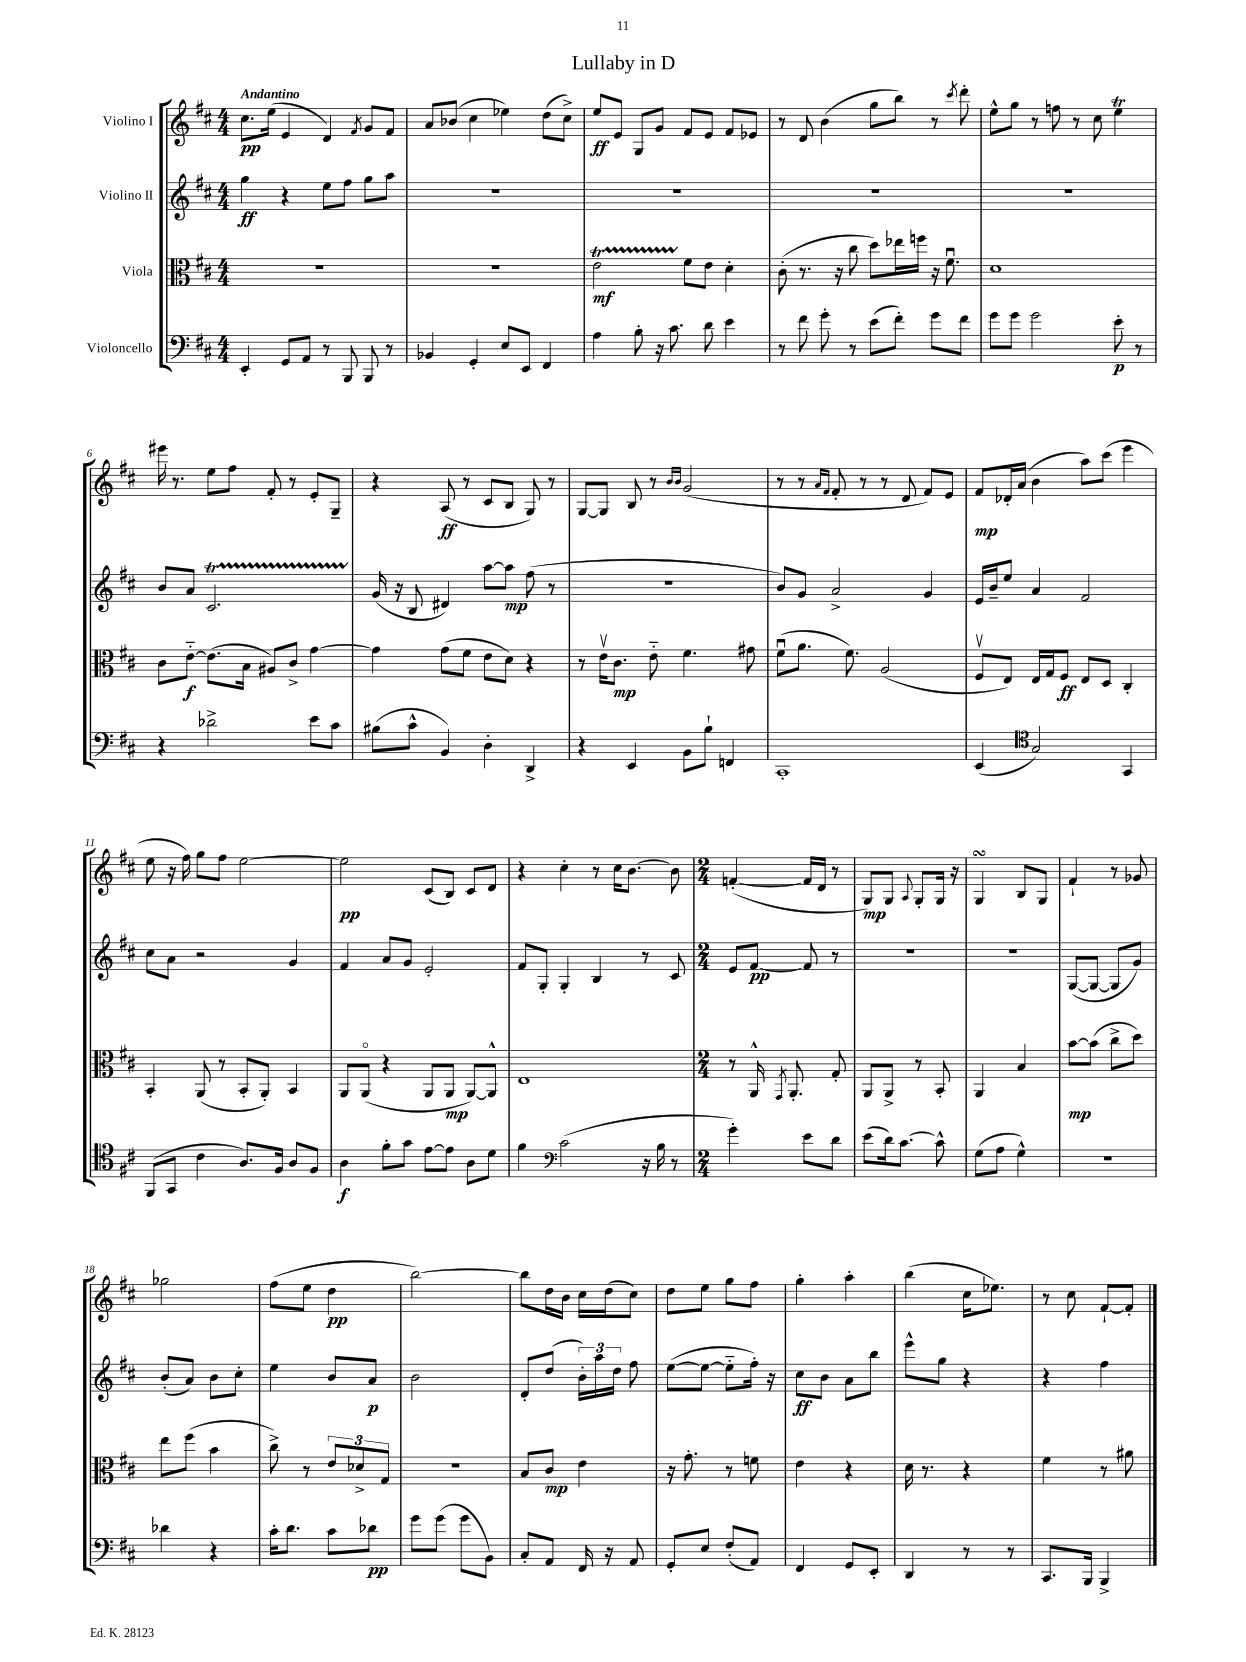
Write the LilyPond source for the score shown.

\header { title = "Lullaby in D" }
<<
\new StaffGroup <<
\new Staff = "s0" \with { instrumentName = "Violino I" } {
    \clef treble \key d \major \numericTimeSignature \time 4/4 \tempo "Andantino"
    \autoBeamOff cis''8.[\pp e''16]( e'4 d'4) \acciaccatura { fis'8 } g'8[ fis'8] |
    a'8[ bes'8]( cis''4 ees''4) d''8[( cis''8]->) |
    e''8[\ff e'8] g8[ g'8] fis'8[ e'8] fis'8[ ees'8] |
    r8 d'8 b'4( g''8[ b''8]) r8 \acciaccatura { cis'''8 } d'''8-. |
    e''8[-^ g''8] r8 f''8 r8 cis''8 e''4\trill |
    eis'''16 r8. e''8[ fis''8] fis'8-. r8 e'8[-. g8]-- |
    r4 a8\ff( r8 cis'8[ b8] g8) r8 |
    g8[~ g8] b8 r8 \grace { b'16[ b'16] } g'2( |
    r8 r8 \grace { a'16[ fis'16] } fis'8-. r8 r8 d'8 fis'8[) e'8] |
    fis'8[\mp des'16-. a'16]( b'4 a''8[) cis'''8]( e'''4 |
    e''8 r16 fis''16) g''8[ fis''8] e''2~ |
    e''2\pp cis'8[( b8]) cis'8[ d'8] |
    r4 cis''4-. r8 cis''16[ b'8.]~ b'8 |
    \numericTimeSignature \time 2/4 f'4~-.( f'16[ d'16] r8 |
    g8[\mp) g8] \appoggiatura { a8 } g8[-. g16] r16 |
    g4\turn b8[ g8] |
    fis'4-! r8 ges'8 |
    ges''2 |
    fis''8[( e''8] d''4\pp |
    b''2~) |
    b''8[ d''16 b'16] cis''16[ d''16( cis''8]) |
    d''8[ e''8] g''8[ fis''8] |
    g''4-. a''4-. |
    b''4( cis''16[ ees''8.]) |
    r8 cis''8 fis'8[~-! fis'8]-. \bar "|." |
}
\new Staff = "s1" \with { instrumentName = "Violino II" } {
    \clef treble \key d \major \numericTimeSignature \time 4/4
    \autoBeamOff g''4\ff r4 e''8[ fis''8] g''8[ a''8] |
    R1 |
    R1 |
    R1 |
    R1 |
    b'8[ a'8] cis'2.\startTrillSpan |
    g'16\stopTrillSpan( r16 b8 dis'4) a''8[~ a''8]\mp fis''8( r8 |
    R1 |
    b'8[) g'8] a'2-> g'4 |
    e'16[ b'16-- e''8] a'4 fis'2 |
    cis''8[ a'8] r2 g'4 |
    fis'4 a'8[ g'8] e'2-. |
    fis'8[ g8]-. g4-. b4 r8 cis'8 |
    \numericTimeSignature \time 2/4 e'8[ fis'8]~\pp fis'8 r8 |
    r2 |
    r2 |
    g8[~( g8]~ g8[ g'8]) |
    b'8[-.( a'8]) b'8[ cis''8]-. |
    e''4 b'8[ a'8]\p |
    b'2 |
    d'8[-. d''8]( \tuplet 3/2 { b'16[-.) a''16 d''16] } fis''8 |
    e''8[~( e''8]~ e''8[-_ fis''16]-.) r16 |
    cis''8[\ff b'8] a'8[ b''8] |
    e'''8[-^ g''8] r4 |
    r4 fis''4 \bar "|." |
}
\new Staff = "s2" \with { instrumentName = "Viola" } {
    \clef alto \key d \major \numericTimeSignature \time 4/4
    \autoBeamOff R1 |
    R1 |
    e'2\startTrillSpan\mf fis'8[\stopTrillSpan e'8] d'4-. |
    cis'8-.( r8. r16 cis''8 d''8[) ees''16 f''16] r16 fis'8.\downbow |
    d'1 |
    cis'8[ e'8]~-_\f e'8.[( b16] ais8[) cis'8]-> g'4~ |
    g'4 g'8[( fis'8] e'8[ d'8]) r4 |
    r8 e'16[\upbow cis'8.]\mp e'8-_ fis'4. gis'8 |
    fis'8[\downbow( a'8.] fis'8.) a2( |
    fis8[\upbow e8]) e16[ g16 fis8]\ff e8[ d8] cis4-. |
    b,4-. a,8( r8 b,8[-. a,8]-.) b,4 |
    a,8[ a,8]\flageolet( r4 a,8[ a,8]\mp a,8[~) a,8]-^ |
    e1 |
    \numericTimeSignature \time 2/4 r8 a,16-^ \acciaccatura { g,8 } a,8.-. g8-. |
    a,8[ a,8]-> r8 b,8-. |
    a,4 b4 |
    b'8[~\mp b'8]( cis''8[-> d''8]) |
    e''8[ fis''8]( b'4 |
    cis''8->) r8 \tuplet 3/2 { e'8[ des'8-> g8] } |
    r2 |
    b8[ cis'8]\mp e'4 |
    r16 g'8.-. r8 f'8 |
    e'4 r4 |
    d'16 r8. r4 |
    fis'4 r8 ais'8 \bar "|." |
}
\new Staff = "s3" \with { instrumentName = "Violoncello" } {
    \clef bass \key d \major \numericTimeSignature \time 4/4
    \autoBeamOff e,4-. g,8[ a,8] r8 b,,8 b,,8 r8 |
    bes,4 g,4-. e8[ e,8] fis,4 |
    a4 b8-. r16 cis'8. d'8 e'4 |
    r8 fis'8 g'8-. r8 e'8[( fis'8]-.) g'8[ fis'8] |
    g'8[ g'8] g'2 e'8-.\p r8 |
    r4 des'2-> e'8[ cis'8] |
    bis8[( cis'8]-^ b,4) d4-. d,4-> |
    r4 e,4 b,8[ b8]-! f,4 |
    cis,1-. |
    e,4( \clef tenor g2) g,4 |
    fis,8[( g,8] cis'4 a8.[) fis16] a8[ fis8] |
    a4\f fis'8[-. g'8] e'8[~ e'8] a8[ d'8] |
    fis'4 \clef bass cis'2( r16 b16 r8 |
    \numericTimeSignature \time 2/4 g'4-.) e'8[ d'8] |
    e'8[( d'16) cis'8.]~ cis'8-^ |
    g8[( a8] g4-^) |
    R2 |
    des'4 r4 |
    cis'16[-. d'8.] cis'8[ des'8]\pp |
    g'8[ g'8]( g'8[ b,8]) |
    cis8[-. a,8] fis,16 r16 a,8 |
    g,8[-. e8] fis8[-.( a,8]) |
    fis,4 g,8[ e,8]-. |
    d,4 r8 r8 |
    cis,8.[ b,,16] b,,4-> \bar "|." |
}
>>
>>
